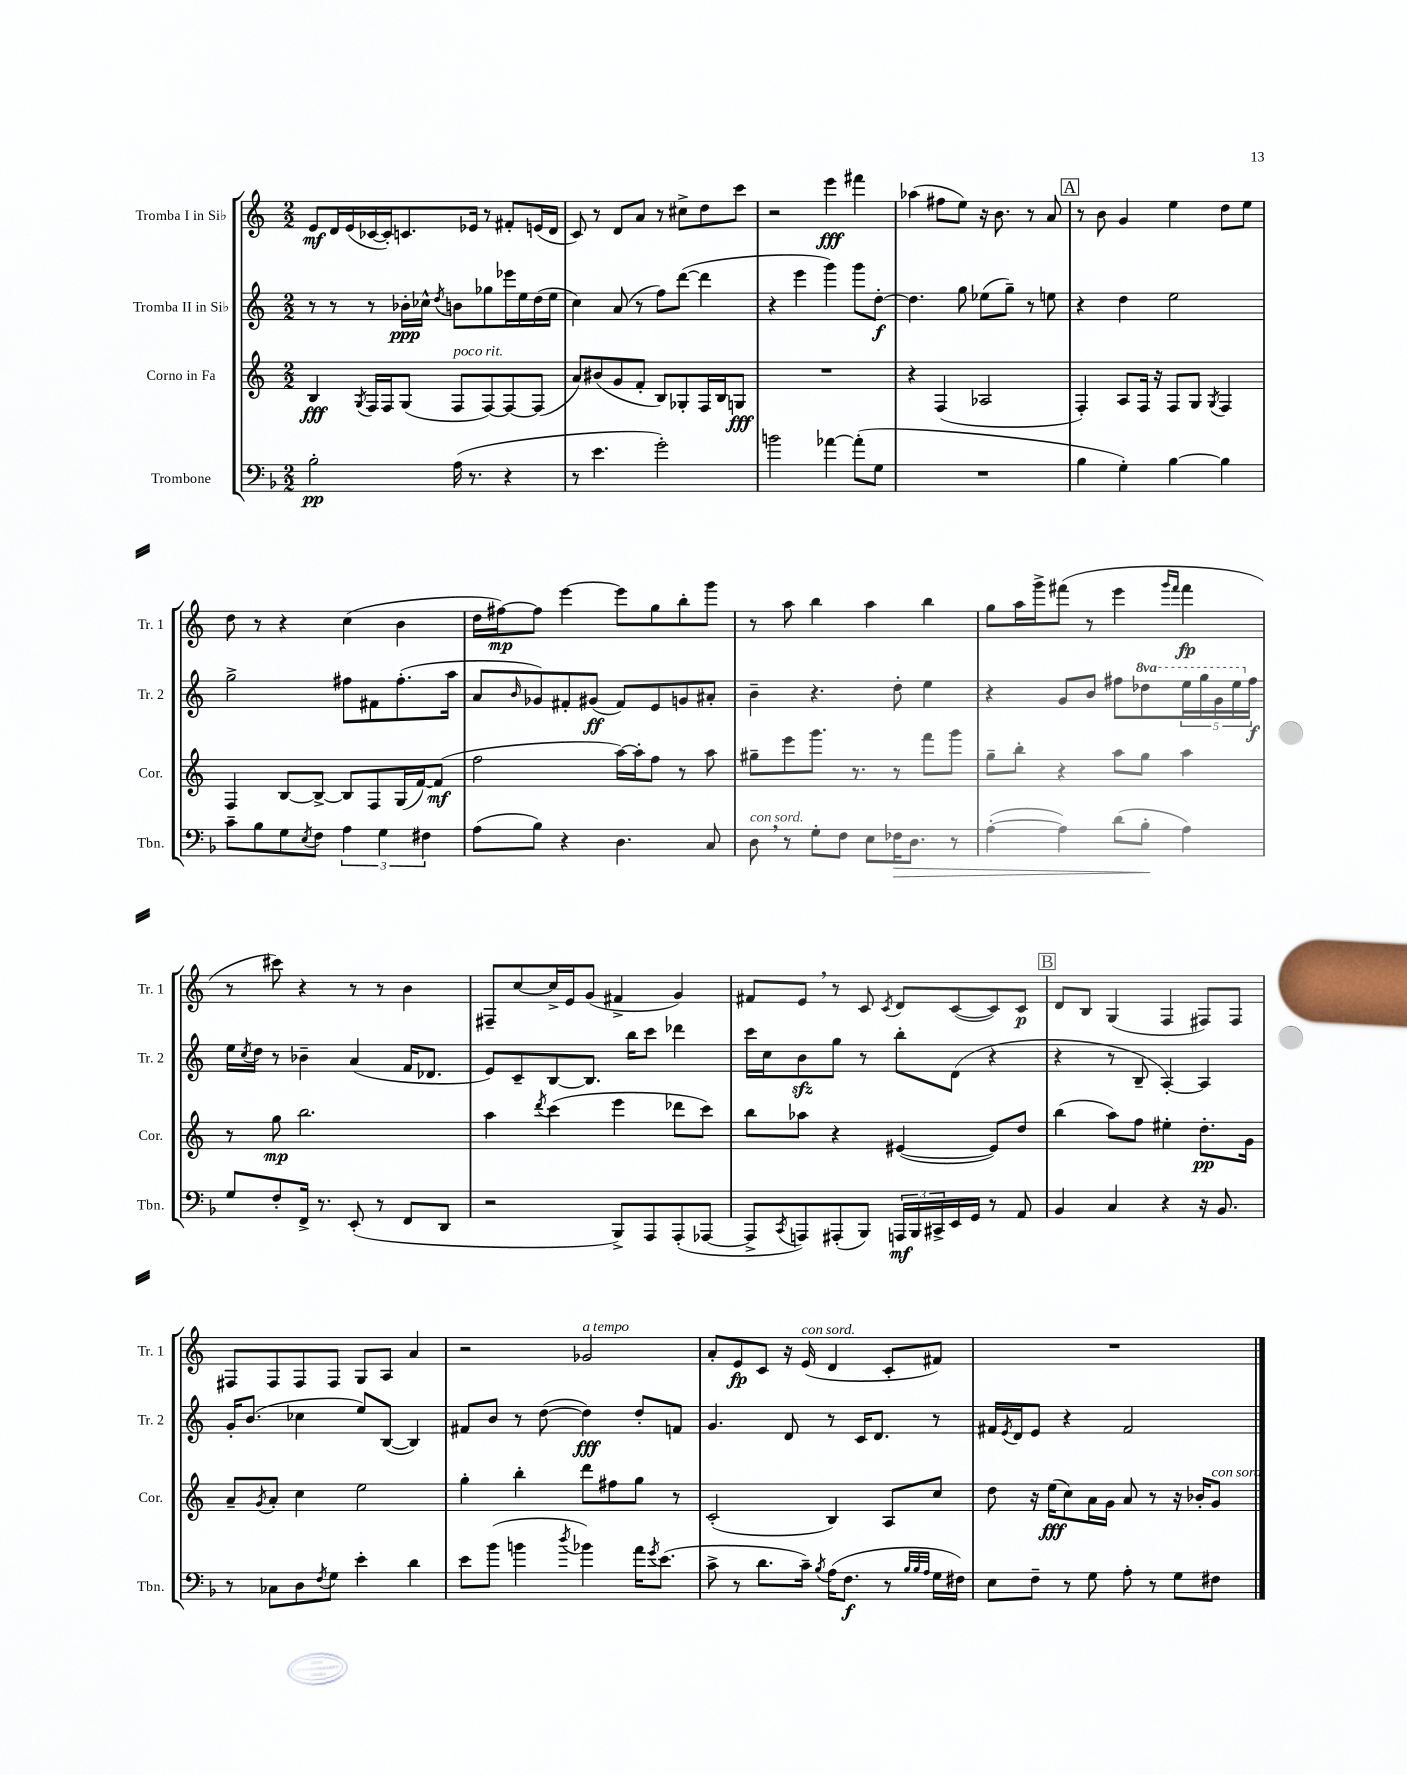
<<
\new StaffGroup <<
\new Staff = "s0" \with { instrumentName = "Tromba I in Sib" shortInstrumentName = "Tr. 1" } {
    \clef treble \key c \major \numericTimeSignature \time 2/2
    e'8\mf d'16 e'16( ces'16~ ces'16-.) c'8. ees'16 r8 fis'8-. e'16( d'16 |
    c'8) r8 d'8 a'8 r8 cis''8-> d''8 c'''8 |
    r2 e'''4\fff fis'''4 |
    aes''4( fis''8 e''8) r16 b'8. r8 a'8 |
    \mark \markup { \box "A" } r8 b'8 g'4 e''4 d''8 e''8 |
    d''8 r8 r4 c''4( b'4 |
    d''16 fis''16~\mp) fis''8 e'''4~ e'''8 g''8 b''8-. g'''8 |
    r8 a''8 b''4 a''4 b''4 |
    g''8 a''16 g'''16-> fis'''8( r8 e'''4 \grace { g'''16 fis'''16 } fis'''4\fp |
    r8 cis'''8) r4 r8 r8 b'4 |
    fis8-- c''8~ c''16-> e'16 g'8( fis'4-> g'4) |
    fis'8 e'8 \breathe r8 c'8 \acciaccatura { c'8 } d'8 c'8~( c'8) c'8\p |
    \mark \markup { \box "B" } d'8 b8 g4( f4 fis8) fis8 |
    fis8 fis8 fis8 fis8 g8 a8 a'4 |
    r2 ges'2^\markup { \italic "a tempo" } |
    a'8-. e'8\fp c'8 r16 e'16^\markup { \italic "con sord." }( d'4 c'8-. fis'8) |
    R1 \bar "|." |
}
\new Staff = "s1" \with { instrumentName = "Tromba II in Sib" shortInstrumentName = "Tr. 2" } {
    \clef treble \key c \major \numericTimeSignature \time 2/2 \set Staff.ottavationMarkups = #ottavation-simple-ordinals
    r8 r8 r8 bes'16-.\ppp ces''16-^ \acciaccatura { d''8 } b'8 ges''8 ees'''16 e''16 d''16( e''16 |
    c''4) a'8( r8 f''8) d'''8~( d'''4 |
    r4 e'''4 g'''4) g'''8 d''8~-.\f |
    d''4. g''8 ees''8( g''8--) r8 e''8 |
    \mark \markup { \box "A" } r4 d''4 e''2 |
    g''2-> fis''8 fis'8 fis''8.-.( a''16 |
    a'8 \grace { b'16 } ges'8) fis'8-. gis'8\ff( fis'8) e'8 g'8 ais'8-. |
    b'4-- r4. d''8-. e''4 |
    r4 g'8 b'8 fis''8 \ottava #1 des'''8 \tuplet 5/4 { e'''16 g'''16 g''16 e'''16 \ottava #0 fis''16\f } |
    e''16 \acciaccatura { c''8 } d''16 r8 bes'4-- a'4( f'16 des'8. |
    e'8) c'8-- b8~ b8. b''16 c'''8 des'''4 |
    c'''16 c''16 b'8\sfz g''8 r8 b''8-. d'8( r4 |
    \mark \markup { \box "B" } r4 r8 b8-- a4~-.) a4 |
    g'16-. b'8.( ces''4 e''8) b8~( b4) |
    fis'8 b'8 r8 d''8~( d''4\fff) d''8-. f'8 |
    g'4. d'8 r8 c'16 d'8. r8 |
    fis'16 \acciaccatura { e'8 } d'16 e'8 r4 fis'2 \bar "|." |
}
\new Staff = "s2" \with { instrumentName = "Corno in Fa" shortInstrumentName = "Cor." } {
    \clef treble \key c \major \numericTimeSignature \time 2/2
    b4\fff \acciaccatura { g8 } f16 f16 g8( f8^\markup { \italic "poco rit." } f8~) f8~ f8( |
    a'8) bis'8( g'8 f'8-. b8) ges8-. f16 b16 g8\fff |
    R1 |
    r4 f4( aes2 |
    \mark \markup { \box "A" } f4-.) a8 f16 r16 f8 g8 \acciaccatura { g8 } f4 |
    f4 b8~ b8~-> b8 f8 g16( f'16~) f'8\mf( |
    f''2 a''16~) a''16-. f''8 r8 a''8 |
    gis''8-- e'''8 g'''8. r8. r8 f'''8 g'''8 |
    g''8-- b''8-. r4 a''8 g''8 a''4 |
    r8 g''8\mp b''2. |
    a''4 \acciaccatura { d'''8 } c'''4( e'''4 des'''8 c'''8) |
    b''8 aes''8 r4 eis'4~( eis'8) d''8 |
    \mark \markup { \box "B" } b''4( a''8) f''8 eis''4-. d''8.-.\pp g'16 |
    a'8-- \acciaccatura { g'8 } a'8-. c''4 e''2 |
    g''4-. b''4-. d'''8 fis''8 g''8 r8 |
    c'2-.( b4) a8 c''8 |
    d''8 r16 e''16\fff( c''8) a'16 g'16 a'8 r8 r16 bes'16-. g'8^\markup { \italic "con sord." } \bar "|." |
}
\new Staff = "s3" \with { instrumentName = "Trombone" shortInstrumentName = "Tbn." } {
    \clef bass \key f \major \numericTimeSignature \time 2/2
    bes2-.\pp a16( r8. r4 |
    r8 e'4. g'2-.) |
    b'2 aes'4~ aes'8-.( g8 |
    R1 |
    \mark \markup { \box "A" } bes4 g4-.) bes4~ bes4 |
    c'8-- bes8 g8 \acciaccatura { e8 } f8 \tuplet 3/2 { a4 g4 fis4 } |
    a8( bes8) r4 d4. c8 |
    d8^\markup { \italic "con sord." } \breathe r8 g8-. f8 e8 fes16\> d8. r8 |
    a4~-.( a4) d'8( bes8-.\! a4) |
    g8 f8-. f,16-> r8. e,8-.( r8 f,8 d,8 |
    r2 bes,,8->) a,,8 a,,8-.( aes,,8~ |
    aes,,8-> \acciaccatura { c,8 } a,,8) ais,,8-.( bes,,8) \tuplet 3/2 { a,,16\mf bes,,16 cis,16-> } e,16 g,16 r8 a,8 |
    \mark \markup { \box "B" } bes,4 c4 r4 r16 bes,8. |
    r8 ces8 d8 \acciaccatura { f8 } g8 e'4-. d'4 |
    e'8 bes'8( b'4 \acciaccatura { d''8 } bes'4) a'16 \acciaccatura { g'8 } e'8.( |
    c'8-> r8 d'8. c'16--) \acciaccatura { bes8 } a16( f8.\f r8 \grace { bes32 bes32 a32 } g16 fis16) |
    e8 f8-- r8 g8 a8-. r8 g8 fis8 \bar "|." |
}
>>
>>
\layout { \context { \Score \remove "Bar_number_engraver" } }
